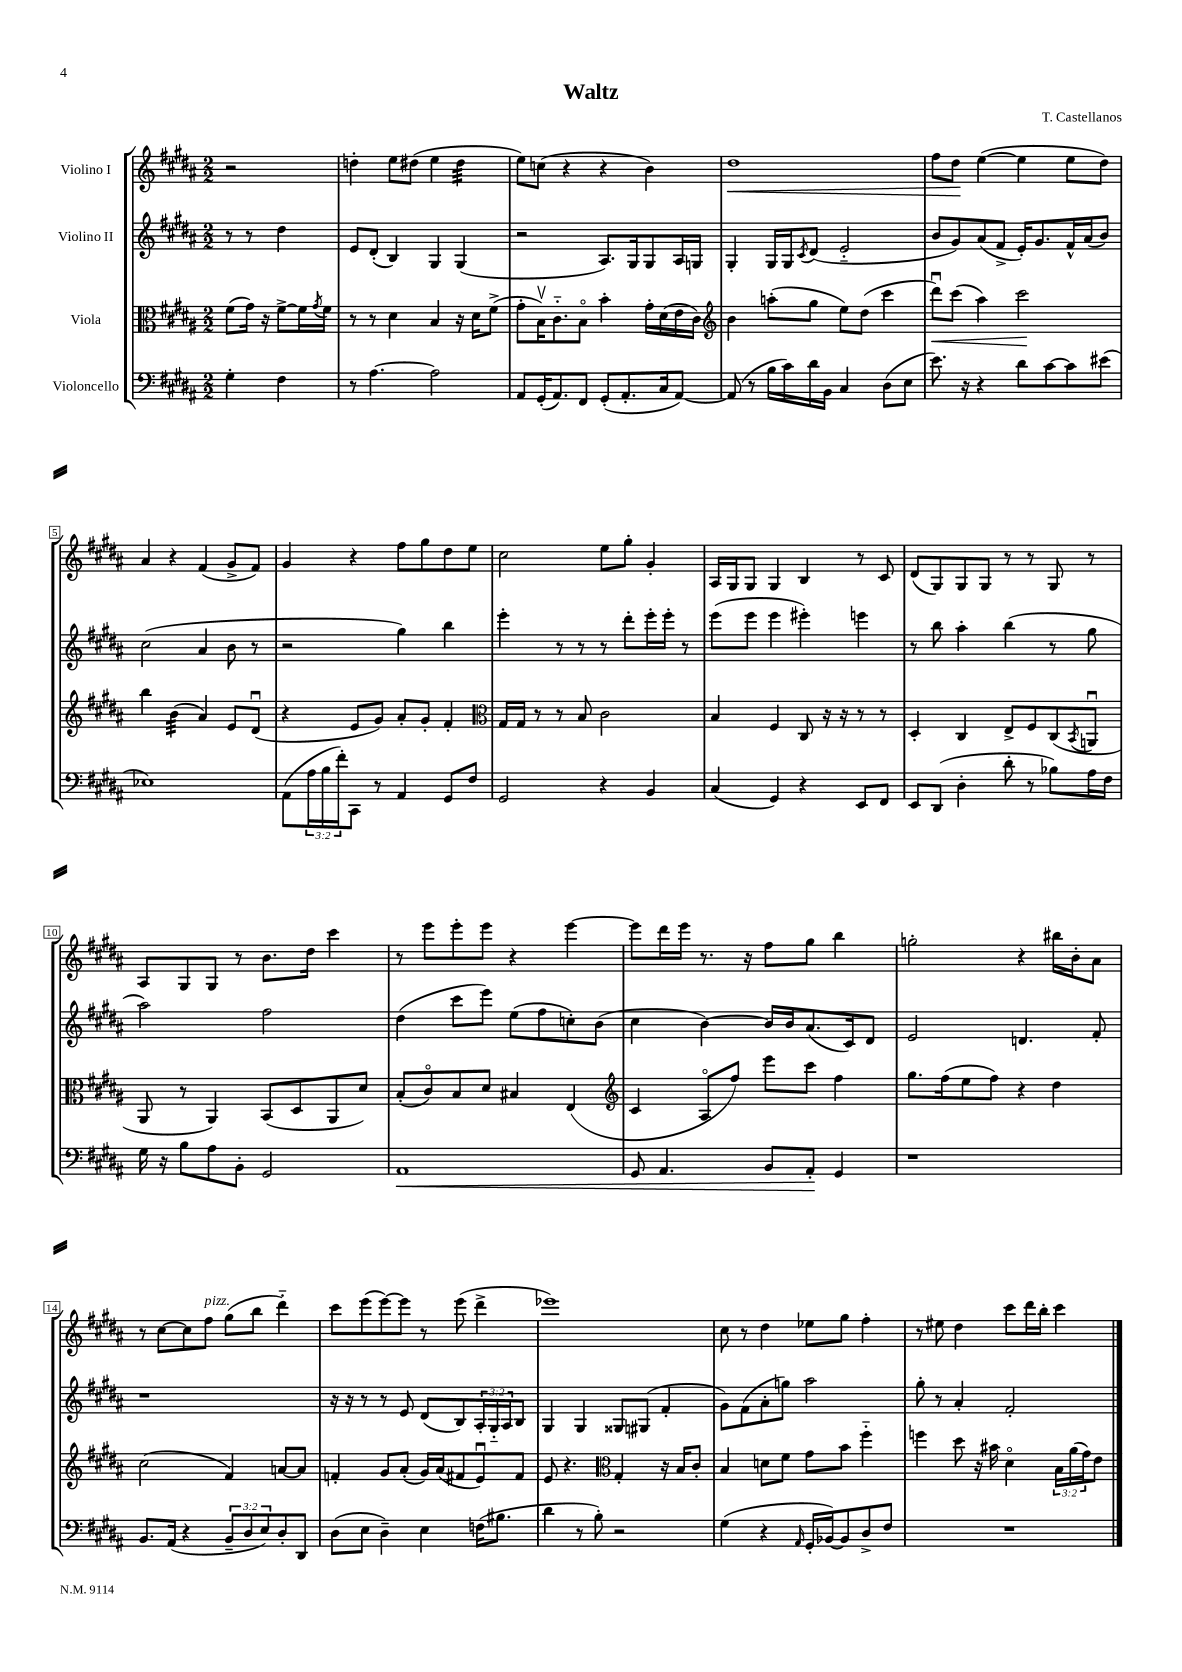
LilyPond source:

\header { title = "Waltz" composer = "T. Castellanos" }
<<
\new StaffGroup <<
\new Staff = "s0" \with { instrumentName = "Violino I" } {
    \clef treble \key b \major \numericTimeSignature \time 2/2 \partial 2
    r2 |
    d''4-. e''8 dis''8( e''4 dis''4:32 |
    e''8) c''8( r4 r4 b'4) |
    dis''1\< |
    fis''8 dis''8\! e''4~( e''4 e''8 dis''8) |
    ais'4 r4 fis'4( gis'8-> fis'8) |
    gis'4 r4 fis''8 gis''8 dis''8 e''8 |
    cis''2 e''8 gis''8-. gis'4-. |
    ais16 gis16 gis8 gis4 b4 r8 cis'8 |
    dis'8( gis8) gis8 gis8 r8 r8 gis8 r8 |
    ais8 gis8 gis8 r8 b'8. dis''16 cis'''4 |
    r8 e'''8 e'''8-. e'''8 r4 e'''4~ |
    e'''8 dis'''16 e'''16 r8. r16 fis''8 gis''8 b''4 |
    g''2-. r4 bis''16 b'16-. ais'8 |
    r8 cis''8~ cis''8 fis''8^\markup { \italic "pizz." } gis''8( b''8 dis'''4-_) |
    cis'''8 e'''8( e'''8~) e'''8 r8 e'''8( dis'''4-> |
    ees'''1) |
    cis''8 r8 dis''4 ees''8 gis''8 fis''4-. |
    r8 eis''8 dis''4 cis'''8 dis'''16 b''16-. cis'''4 \bar "|." |
}
\new Staff = "s1" \with { instrumentName = "Violino II" } {
    \clef treble \key b \major \numericTimeSignature \time 2/2 \override Staff.TupletNumber.text = #tuplet-number::calc-fraction-text \partial 2
    r8 r8 dis''4 |
    e'8 dis'8-.( b4) gis4 gis4( |
    r2 ais8.) gis16 gis8 ais16 g16 |
    gis4-. gis16 gis16 \acciaccatura { cis'8 } dis'8( e'2-_ |
    b'8 gis'8) ais'8( fis'8-> e'16-.) gis'8. fis'16-^ ais'16( b'8) |
    cis''2( ais'4 b'8 r8 |
    r2 gis''4) b''4 |
    e'''4-. r8 r8 r8 dis'''8-. e'''16-. e'''16-. r8 |
    e'''8( e'''8 e'''4 eis'''4-.) e'''4 |
    r8 b''8 ais''4-. b''4( r8 gis''8 |
    ais''2) fis''2 |
    dis''4( cis'''8 e'''8) e''8( fis''8 c''8-.) b'8( |
    cis''4 b'4~) b'16 b'16 ais'8.( cis'16) dis'8 |
    e'2 d'4. fis'8-. |
    r1 |
    r16 r16 r8 r8 e'8 dis'8( b8) \tuplet 3/2 { ais16-. gis16-_ ais16 } b8 |
    gis4 gis4 gisis8 gis8( fis'4-. |
    gis'8) fis'8( ais'8-. g''8) ais''2 |
    gis''8-. r8 ais'4-. fis'2-. \bar "|." |
}
\new Staff = "s2" \with { instrumentName = "Viola" } {
    \clef alto \key b \major \numericTimeSignature \time 2/2 \override Staff.TupletNumber.text = #tuplet-number::calc-fraction-text \partial 2
    fis'8( gis'16) r16 fis'8~-> fis'16 \acciaccatura { gis'8 } fis'16 |
    r8 r8 dis'4 b4 r16 dis'16 fis'8->( |
    gis'8-. b16\upbow) cis'8.-_ b8\flageolet b'4-. gis'16-. dis'16( e'16 cis'16) |
    \clef treble b'4 a''8-.( gis''8 e''8) dis''8( cis'''4 |
    dis'''8\downbow\<) cis'''8( ais''4) cis'''2\! |
    b''4 b'4:32( ais'4) e'8 dis'8\downbow( |
    r4 e'8 gis'8) ais'8-. gis'8-. fis'4-. |
    \clef alto gis16 gis16 r8 r8 b8 cis'2 |
    b4 fis4 cis8 r16 r16 r8 r8 |
    dis4-. cis4 e8-> fis8 cis8( \acciaccatura { b,8 } a,8\downbow |
    ais,8 r8 ais,4) b,8( dis8 ais,8 dis'8) |
    b8-.( cis'8\flageolet) b8 dis'8 bis4 e4( |
    \clef treble cis'4 ais8\flageolet fis''8) e'''8 cis'''8 fis''4 |
    gis''8. fis''16( e''8 fis''8) r4 dis''4 |
    cis''2( fis'4) a'8~ a'8 |
    f'4-. gis'8 ais'8-.( gis'16) ais'16( fis'8 e'8\downbow) fis'8 |
    e'8 r4. \clef alto gis4-. r16 b16 cis'8-. |
    b4 d'8 fis'8 gis'8 b'8 fis''4-_ |
    f''4 dis''8 r16 bis'16 dis'4\flageolet \tuplet 3/2 { b16 ais'16( gis'16) } e'8 \bar "|." |
}
\new Staff = "s3" \with { instrumentName = "Violoncello" } {
    \clef bass \key b \major \numericTimeSignature \time 2/2 \override Staff.TupletNumber.text = #tuplet-number::calc-fraction-text \partial 2
    gis4-. fis4 |
    r8 ais4.~ ais2 |
    ais,8 gis,16-.( ais,8.) fis,8 gis,8-.( ais,8.-. cis16 ais,8~) |
    ais,8( r8 b16 cis'16) dis'16 b,16 cis4 dis8( e8 |
    e'8.) r16 r4 dis'8 cis'8~ cis'8 eis'8( |
    ees1) |
    ais,8( \tuplet 3/2 { ais16 b16 fis'16-.) } cis,8 r8 ais,4 gis,8 fis8 |
    gis,2 r4 b,4 |
    cis4( gis,4) r4 e,8 fis,8 |
    e,8 dis,8( dis4-. dis'8-. r8 bes8) ais16 fis16 |
    gis16 r16 b8 ais8 b,8-. gis,2 |
    ais,1\< |
    gis,8 ais,4. b,8 ais,8-.\! gis,4 |
    r1 |
    b,8. ais,16( r4 \tuplet 3/2 { b,8-- dis8 e8) } dis8-. dis,8 |
    dis8( e8 dis4--) e4 f16( bis8. |
    dis'4 r8 b8-.) r2 |
    gis4( r4 \grace { ais,16 } gis,16-. bes,16~) bes,8 dis8-> fis8 |
    R1 \bar "|." |
}
>>
>>
\layout { \context { \Score \override BarNumber.stencil = #(make-stencil-boxer 0.1 0.3 ly:text-interface::print) } }
